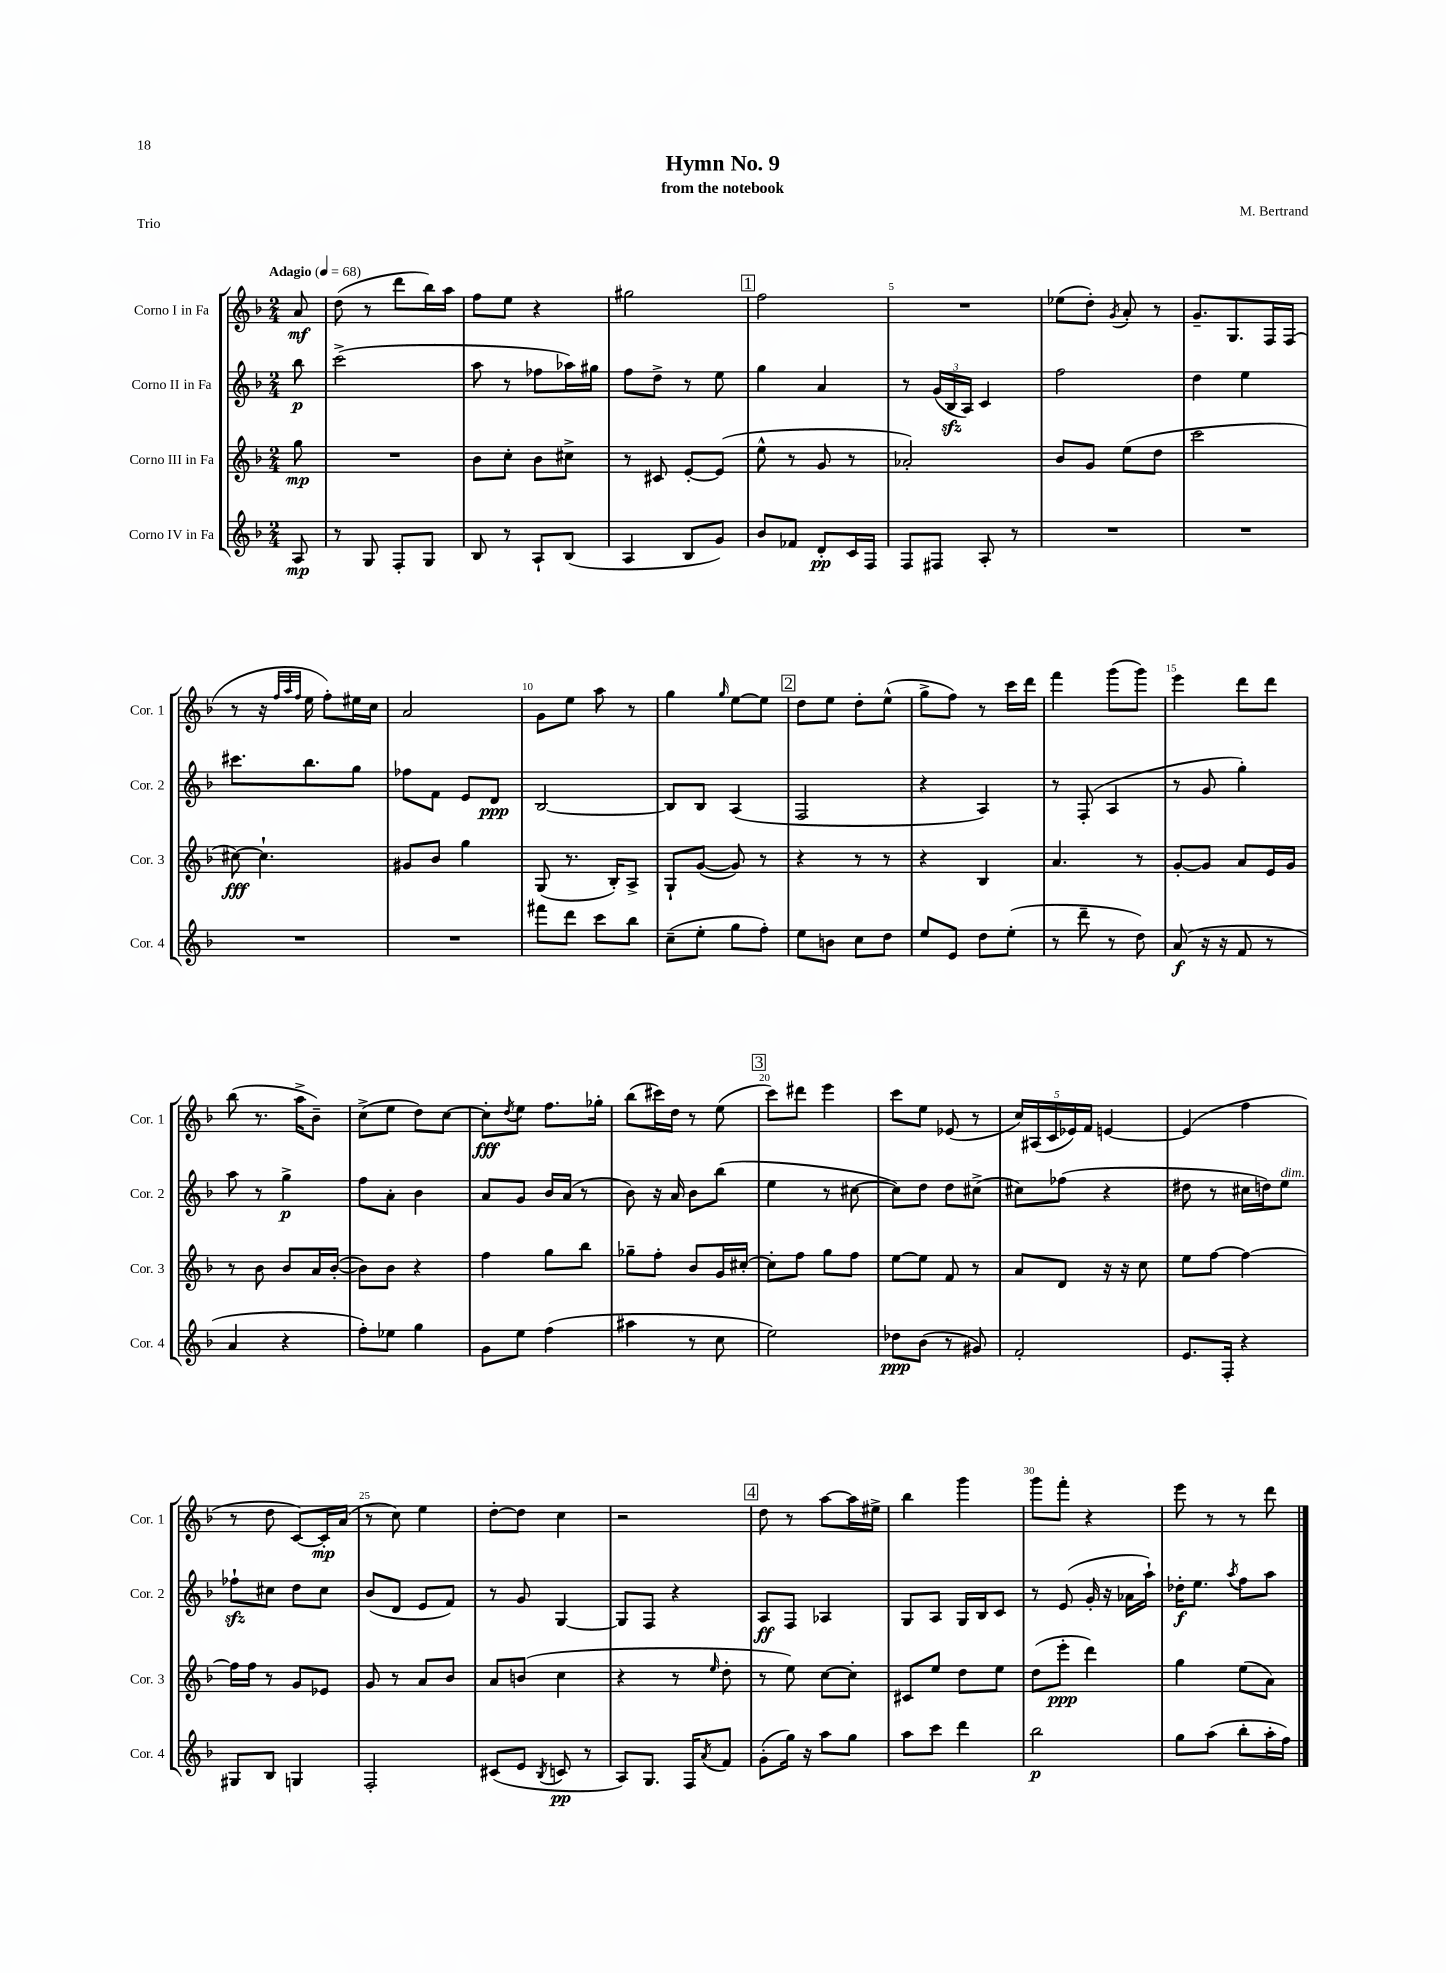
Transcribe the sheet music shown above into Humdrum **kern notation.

**kern	**kern	**kern	**kern
*staff4	*staff3	*staff2	*staff1
*clefG2	*clefG2	*clefG2	*clefG2
*k[b-]	*k[b-]	*k[b-]	*k[b-]
*M2/4	*M2/4	*M2/4	*M2/4
*MM68	*MM68	*MM68	*MM68
8A/	8gg\	8bb-\	8a/
=	=	=	=
8r	2r	(2ccc^\	(8dd\
8G/	.	.	8r
8F'/L	.	.	8ddd\L
8G/J	.	.	16bb-\L)
.	.	.	16aa\JJ
=	=	=	=
8B-/	8b-\L	8aa\	8ff\L
8r	8cc'\J	8r	8ee\J
8A`/L	8b-\L	8ff-\L	4r
(8B-/J	8cc#^\J	16aa-\L)	.
.	.	16gg#\JJ	.
=	=	=	=
4A/	8r	8ff\L	2gg#\
.	8c#/	8dd^\J	.
8B-/L	[8e'/L	8r	.
8g/J)	(8e/]J	8ee\	.
=	=	=	=
8b-/L	8ee^^\	4gg\	2ff\
8f-/J	8r	.	.
8d'/L	8g/	4a/	.
16c/L	8r	.	.
16F/JJ	.	.	.
=	=	=	=
8F/L	2a-'/)	8r	2r
8F#/J	.	(24g/LL	.
.	.	24B-/	.
.	.	24A/JJ)	.
8A'/	.	4c/	.
8r	.	.	.
=	=	=	=
2r	8b-/L	2ff\	(8ee-\L
.	8g/J	.	8dd'\J)
.	.	.	8qg/
.	(8ee\L	.	8a'/
.	8dd\J	.	8r
=	=	=	=
2r	2ccc\	4dd\	8.g~/L
.	.	.	8.G/
.	.	4ee\	.
.	.	.	16F/L
.	.	.	(16F/JJ
=	=	=	=
2r	[8cc#\)	8.ccc#\L	8r
.	4.cc#`\]	.	16r
.	.	.	32qqff/LLL
.	.	.	32qqaa/
.	.	.	32qqff/JJJ
.	.	8.bb-\	16ee\
.	.	.	8ff'\L)
.	.	8gg\J	16ee#\L
.	.	.	16cc\JJ
=	=	=	=
2r	8g#/L	8ff-\L	2a/
.	8b-/J	8f\J	.
.	4gg\	8e/L	.
.	.	8d/J	.
=	=	=	=
8fff#\L	(8G/	[2B-/	8g\L
8ddd\J	8.r	.	8ee\J
8ccc\L	.	.	8aa\
.	16B-'/LK)	.	.
8bb-\J	8A^/J	.	8r
=	=	=	=
(8cc~\L	8G`/L	8B-/]L	4gg\
8ee'\J	([8g/J	8B-/J	.
.	.	.	16qqgg/
8gg\L	8g/])	(4A/	[8ee\L
8ff'\J)	8r	.	8ee\]J
=	=	=	=
8ee\L	4r	2F/	8dd\L
8b\J	.	.	8ee\J
8cc\L	8r	.	8dd'\L
8dd\J	8r	.	(8ee^^\J
=	=	=	=
8ee/L	4r	4r	8gg^\L
8e/J	.	.	8ff\J)
8dd\L	4B-/	4A/)	8r
(8ee'\J	.	.	16ccc\LL
.	.	.	16ddd\JJ
=	=	=	=
8r	4.a/	8r	4fff\
8ddd~\	.	(8F'/	.
8r	.	4A/	(8ggg\L
8dd\)	8r	.	8ggg\J)
=	=	=	=
(8a/	[8g'/L	8r	4eee\
16r	8g/]J	8g/	.
16r	.	.	.
8f/	8a/L	4gg'\)	8ddd\L
8r	16e/L	.	8ddd\J
.	16g/JJ	.	.
=	=	=	=
4a/	8r	8aa\	(8bb-\
.	8b-\	8r	8.r
4r	8b-/L	4gg^\	.
.	.	.	16aa^\LK
.	16a/L	.	8b-~\J)
.	([16b-'/JJ	.	.
=	=	=	=
8ff'\L)	8b-\]L)	8ff\L	(8cc^\L
8ee-\J	8b-\J	8a'\J	8ee\J
4gg\	4r	4b-\	8dd\L)
.	.	.	[8cc\J
=	=	=	=
8g\L	4ff\	8a/L	8cc'\]L
.	.	.	8qdd/
8ee\J	.	8g/J	8ee\J
(4ff\	8gg\L	16b-/LL	8.ff\L
.	.	(16a/JJ	.
.	8bb-\J	8r	.
.	.	.	16gg-'\Jk
=	=	=	=
4aa#\	8gg-~\L	8b-\)	(8bb-\L
.	8ff'\J	16r	16ccc#\L)
.	.	16a/	16dd\JJ
8r	8b-/L	8b-\L	8r
8cc\	16g/L	(8bb-\J	(8ee\
.	[16cc#'/JJ	.	.
=	=	=	=
2ee\)	8cc#'\]L	4ee\	8ccc\L)
.	8ff\J	.	8ddd#\J
.	8gg\L	8r	4eee\
.	8ff\J	[8cc#\	.
=	=	=	=
8dd-\L	[8ee\L	8cc#\]L)	8ccc\L
(8b-\J	8ee\]J	8dd\J	8ee\J
8r	8f/	8dd\L	(8e-/
8g#/)	8r	(8cc#^\J	8r
=	=	=	=
2f'/	8a/L	8cc#\L)	20cc/LL)
.	.	.	(20A#/
.	.	.	20c/
.	8d/J	(8ff-\J	.
.	.	.	20e-/)
.	.	.	20f/JJ
.	16r	4r	[4e/
.	16r	.	.
.	8cc\	.	.
=	=	=	=
8.e/L	8ee\L	8dd#\	(4e/]
.	[8ff\J	8r	.
16F'/Jk	.	.	.
4r	4ff\_	16cc#\LL	4ff\
.	.	16dd\J)	.
.	.	8ee\J	.
=	=	=	=
8G#/L	16ff\]LL	8ff-`\L	8r
.	16ff\JJ	.	.
8B-/J	8r	8cc#\J	8dd\
4G/	8g/L	8dd\L	[8c/L)
.	8e-/J	8cc#\J	16c'/]L
.	.	.	(16a/JJ
=	=	=	=
2F'/	8g/	(8b-/L	8r
.	8r	8d/J	8cc\)
.	8a/L	8e/L	4ee\
.	8b-/J	8f/J)	.
=	=	=	=
(8c#/L	8a/L	8r	[8dd'\L
8e/J	(8b/J	8g/	8dd\]J
8qB-/	.	.	.
8c/	4cc\	[4G/	4cc\
8r	.	.	.
=	=	=	=
8A/L)	4r	8G/]L	2r
8.G/J	.	8F/J	.
.	8r	4r	.
16F/LK	.	.	.
8qa/	16qqee/	.	.
8f/J	8dd'\	.	.
=	=	=	=
(8g'\L	8r	8A/L	8dd\
16gg\Jk)	8ee\)	8F/J	8r
16r	.	.	.
8aa\L	[8cc\L	4A-/	[8aa\L
8gg\J	8cc'\]J	.	16aa\]L
.	.	.	16ee#^\JJ
=	=	=	=
8aa\L	8c#/L	8G/L	4bb-\
8ccc\J	8ee/J	8A/J	.
4ddd\	8dd\L	16G/LL	4ggg\
.	.	16B-/J	.
.	8ee\J	8c/J	.
=	=	=	=
2bb-\	(8dd\L	8r	8ggg\L
.	8eee'\J	(8e/	8fff'\J
.	4ddd\)	16g'/	4r
.	.	16r	.
.	.	16a-\LL	.
.	.	16aa`\JJ)	.
=	=	=	=
8gg\L	4gg\	16dd-'\LK	8eee\
.	.	8.ee\J	.
(8aa\J	.	.	8r
.	.	8qaa/	.
8bb-'\L	(8ee\L	8ff\L	8r
16aa'\L	8a\J)	8aa\J	8ddd\
16ff\JJ)	.	.	.
==	==	==	==
*-	*-	*-	*-
